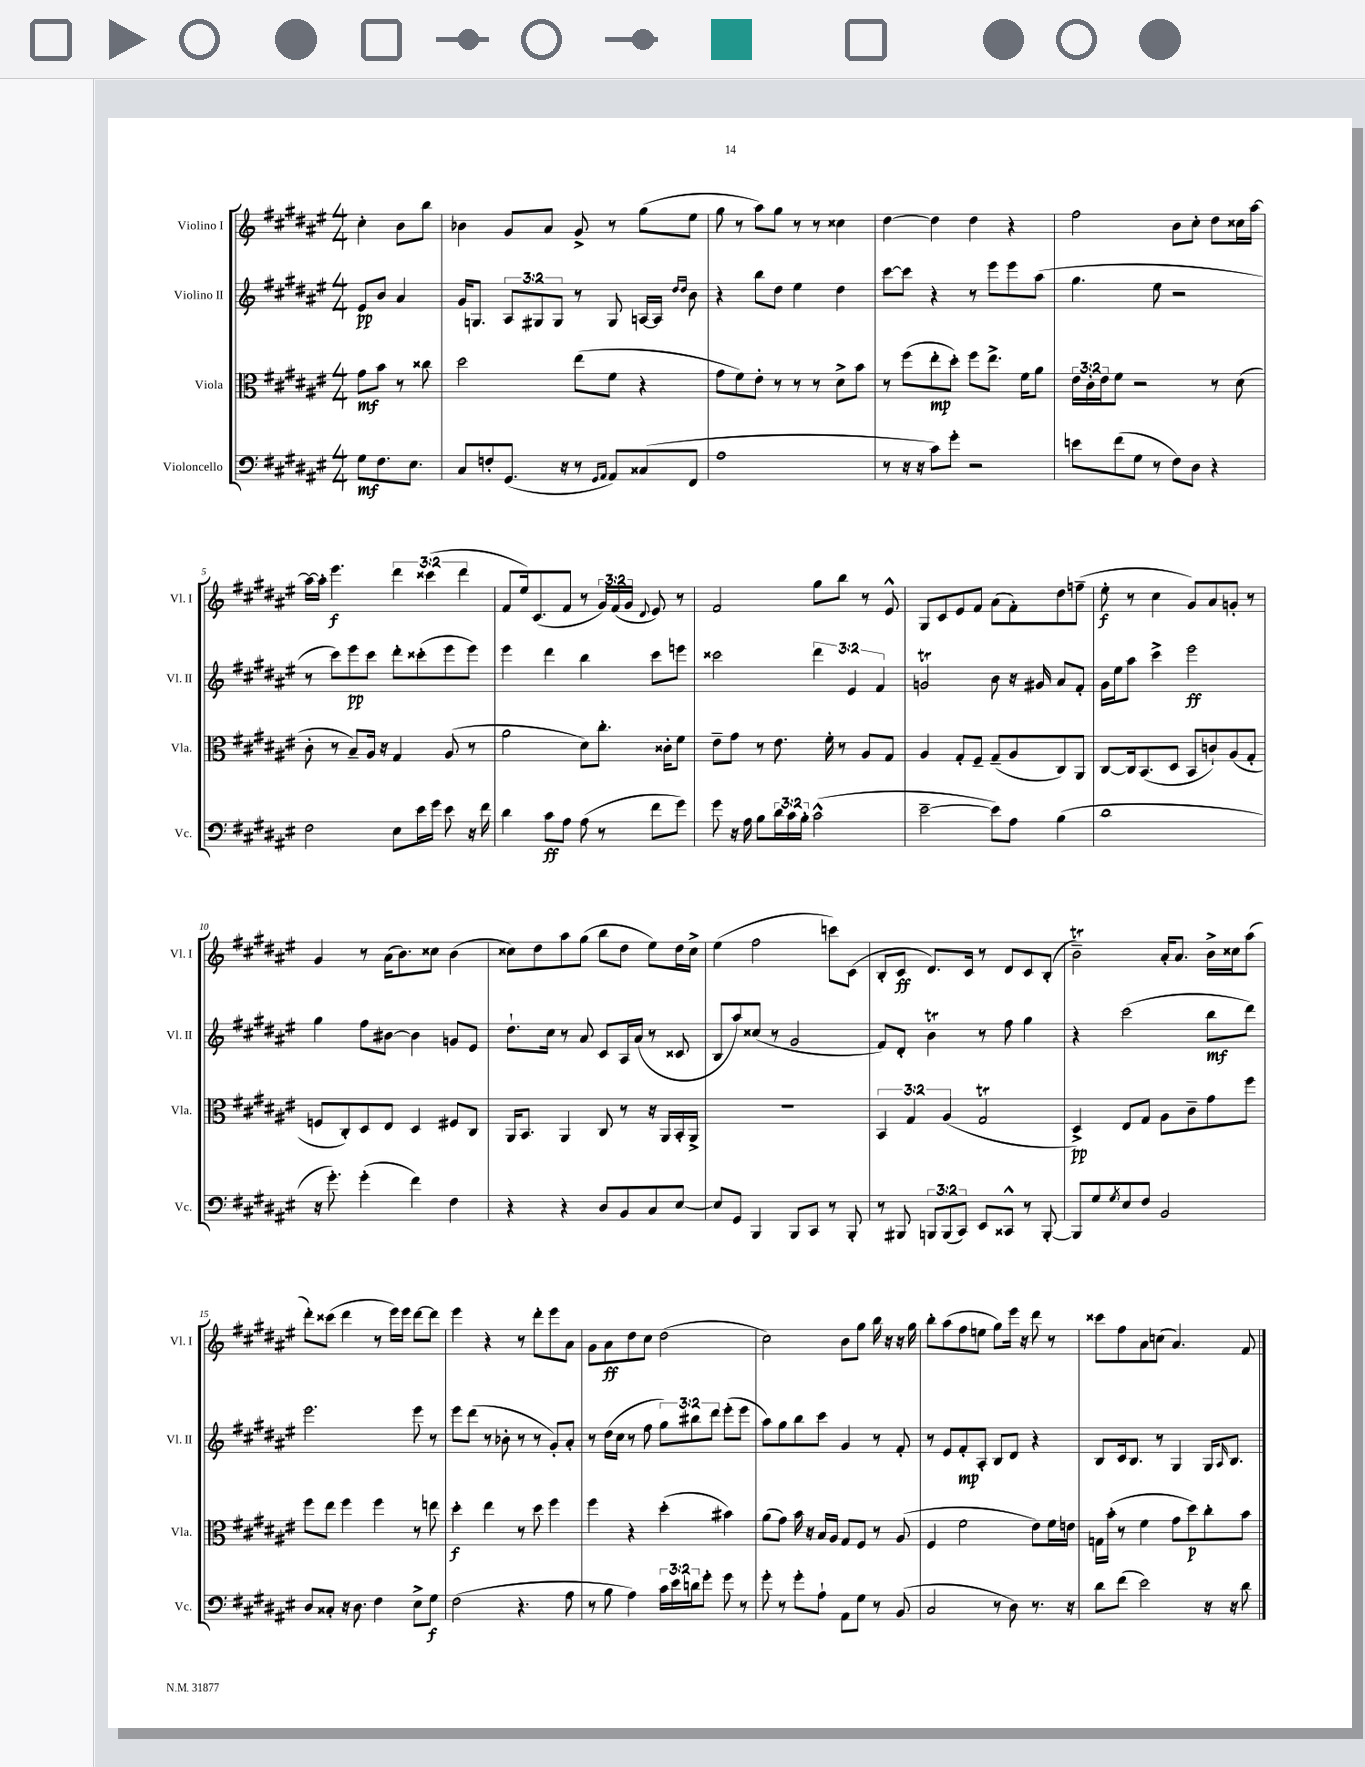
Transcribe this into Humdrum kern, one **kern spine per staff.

**kern	**kern	**kern	**kern
*staff4	*staff3	*staff2	*staff1
*clefF4	*clefC3	*clefG2	*clefG2
*k[f#c#g#d#a#e#]	*k[f#c#g#d#a#e#]	*k[f#c#g#d#a#e#]	*k[f#c#g#d#a#e#]
*M4/4	*M4/4	*M4/4	*M4/4
8G#	8g#	8e#	4cc#'
8.F#	8b	8b	.
.	8r	4a#	8b
8.E#	.	.	.
.	8cc##	.	8bb
=	=	=	=
8C#	2dd#	16g#	4b-
.	.	8.G	.
8F'	.	.	.
(8.GG#	.	12A#	8g#
.	.	12G#	.
.	.	.	8a#
.	.	12G#	.
16r	.	.	.
8r	(8ee#	8r	8g#^
16qqGG#	.	.	.
16qqAA#	.	.	.
8AA#)	8f#	8G#	8r
(8C##	4r	[16A	(8gg#
.	.	16A]	.
.	.	16qqdd#	.
.	.	16qqdd#	.
8FF#	.	8b	8ee#
=	=	=	=
1A#	8g#	4r	8gg#
.	8f#)	.	8r
.	8e#'	8bb	8aa#)
.	8r	8dd#	8gg#
.	8r	4ee#	8r
.	8r	.	8r
.	8d#^	4dd#	4cc##
.	8b	.	.
=	=	=	=
8r	8r	[8ccc#	[4dd#
16r	(8ff#	8ccc#]	.
16r	.	.	.
8c#)	8ee#'	4r	4dd#]
8g#'	8dd#')	.	.
2r	8ff#	8r	4dd#
.	8.ee#^	8eee#	.
.	.	8eee#	4r
.	16f#	.	.
.	8a#	(8aa#	.
=	=	=	=
8e	24e#	4.gg#	2ff#
.	24c#'	.	.
.	24e#	.	.
(8f#	8f#	.	.
8G#	2r	.	.
8r	.	8ee#	.
8F#)	.	2r	8b
8D#	.	.	8cc#'
4r	8r	.	8dd#
.	(8d#	.	16cc##
.	.	.	[16aa#
=	=	=	=
2F#	8c#'	8r	16aa#_
.	.	.	16aa#']
.	8r	8ccc#)	4.eee#
.	8B~)	8eee#	.
.	16A#	8ccc#	.
.	16r	.	.
8E#	4G#	8ddd#'	6ddd#
16e#	.	(8ccc##'	.
.	.	.	(6ccc##
16g#	.	.	.
8e#	(8A#	8eee#	.
.	.	.	6ddd#
16r	8r	8eee#)	.
16f#	.	.	.
=	=	=	=
4d#	2a#	4eee#	8f#
.	.	.	16ee#)
.	.	.	(8.c#
8c#	.	4ddd#	.
8A#	.	.	8f#
(8A#	8d#)	4bb	8r
8r	8.cc#'	.	24g#)
.	.	.	(24f#
.	.	.	24g#
.	.	.	8qqd#
8f#	.	8ccc#	8e#)
.	16c##'	.	.
8g#)	8f#	8eee	8r
=	=	=	=
8g#	8e#~	2ccc##	2f#
16r	8g#	.	.
16A#	.	.	.
8B	8r	.	.
24d#	8.e#	.	.
24c#	.	.	.
24B'	.	.	.
(2c#^^	.	6ddd#	8gg#
.	16f#'	.	.
.	8r	.	8bb
.	.	6e#	.
.	8A#	.	8r
.	.	6f#	.
.	8G#	.	8e#^^
=	=	=	=
[2e#~	4A#	2g	8G#
.	.	.	8c#
.	8G#'	.	8e#
.	8F#~	.	8f#
8e#])	(8G#~	8b	(8a#
8A#	8A#	16r	8f#')
.	.	16g#	.
(4B	8C#)	8a#	8dd#
.	8AA#	8f#'	(8ff~
=	=	=	=
1d#	[8C#	16g#	8ee#'
.	.	16ee#	.
.	16C#]	8aa#	8r
.	(8.BB	.	.
.	.	4ccc#^	4cc#
.	8D#	.	.
.	8BB	2eee#	8g#)
.	8c`)	.	8a#
.	(8A#	.	8g'
.	8G#'	.	8r
=	=	=	=
16r	8F	4gg#	4g#
8.g#')	.	.	.
.	8C#')	.	.
(4g#'	8D#	8ff#	8r
.	8E#	[8b#	(16a#
.	.	.	8.b)
4f#)	4D#	4b#]	.
.	.	.	8cc##
4F#	8F#	8g	(4b
.	8C#	8e#	.
=	=	=	=
4r	16AA#	8.dd#`	8cc##)
.	8.BB	.	.
.	.	.	8dd#
.	.	16cc#	.
4r	4AA#	8r	8aa#
.	.	8a#	(8gg#
8D#	8C#	8c#	8bb
8BB	8r	16A#	8dd#
.	.	(16a#	.
8C#	16r	8r	8ee#)
.	16AA#	.	.
[8E#	16BB'	8c##	16dd#
.	16AA#^	.	16cc##^
=	=	=	=
8E#]	1r	8B	(4ee#
8GG#	.	8aa#)	.
4BBB	.	(8cc##	2ff#
.	.	8r	.
8BBB	.	2g#	.
8CC#	.	.	.
8r	.	.	8ccc)
8BBB'	.	.	(8c#
=	=	=	=
8r	6BB	8f#)	8B'
8BBB#	.	8d#'	8c#
.	6G#	.	.
12BBB	.	4b	8.d#)
(12BBB	(6A#	.	.
12CC#)	.	.	.
.	.	.	16c#
8EE#	2G#	8r	8r
8CC##^^	.	8ff#	8d#
8r	.	4gg#	8c#
[8BBB'	.	.	(8B'
=	=	=	=
8BBB]	4D#^)	4r	2b~)
8G#	.	.	.
8qG#	.	.	.
8E#	8E#	(2ccc#	.
8F#	8G#	.	.
2BB	8A#	.	16a#'
.	.	.	8.a#
.	8c#~	.	.
.	8g#	8bb	16b^
.	.	.	16cc##
.	8ff#	8ddd#)	(8aa#
=	=	=	=
8D#	8ff#	2.eee#	8ddd#')
8C##'	8ee#	.	(8ccc##
16r	4ff#	.	4ddd#
8.D#	.	.	.
4F#	4ff#	.	8r
.	.	.	16eee#)
.	.	.	16eee#
8E#^	8r	8eee#	[8ddd#
8G#	8ee	8r	8ddd#]
=	=	=	=
(2F#	4dd#'	8eee#	4eee#
.	.	(8ddd#	.
.	4ee#	8r	4r
.	.	8b-'	.
4.r	8r	8r	8r
.	8dd#	8r	8ddd#'
.	4ff#	8g#')	8eee#
8A#	.	8a#'	8a#
=	=	=	=
8r	4ff#	8r	8g#
8B	.	(16dd#	8a#
.	.	16cc#	.
4A#)	4r	8r	8dd#
.	.	8ff#	8cc#
24c#	(4dd#'	12gg#)	(2dd#
24e#	.	.	.
24d	.	12bb#	.
8g#'	.	.	.
.	.	12ddd#	.
8g#	4b#)	(8eee#'	.
8r	.	8eee#	.
=	=	=	=
8g#'	(8a#	8aa#)	2cc#)
8r	8g#)	8gg#	.
8g#'	16b	8bb	.
.	16r	.	.
8A#`	16B	8ccc#	.
.	16A#	.	.
8AA#	8G#	4g#	8b
8G#	8F#	.	8gg#
8r	8r	8r	16bb
.	.	.	16r
(8BB	(8A#	8f#'	16r
.	.	.	16gg#
=	=	=	=
2C#	4F#	8r	8bb'
.	.	8e#	(8aa#
.	2f#	8f#'	8ff#
.	.	8A#'	8ee
8r	.	8B	8gg#)
8D#)	.	8d#	16eee#
.	.	.	16r
8.r	8e#)	4r	8ddd#
.	16f#	.	8r
16r	16e	.	.
=	=	=	=
8d#	16G	8B	8ccc##
.	(16b'	.	.
(8f#	8r	16c#	8ff#
.	.	8.B	.
2e#)	4f#	.	8a#
.	.	8r	(8cc
.	8g#	4G#	4.a#)
.	8dd#)	.	.
16r	8cc#'	16G#	.
.	.	16qqA#	.
16r	.	8.B	.
8d#	8b	.	8f#
==	==	==	==
*-	*-	*-	*-
